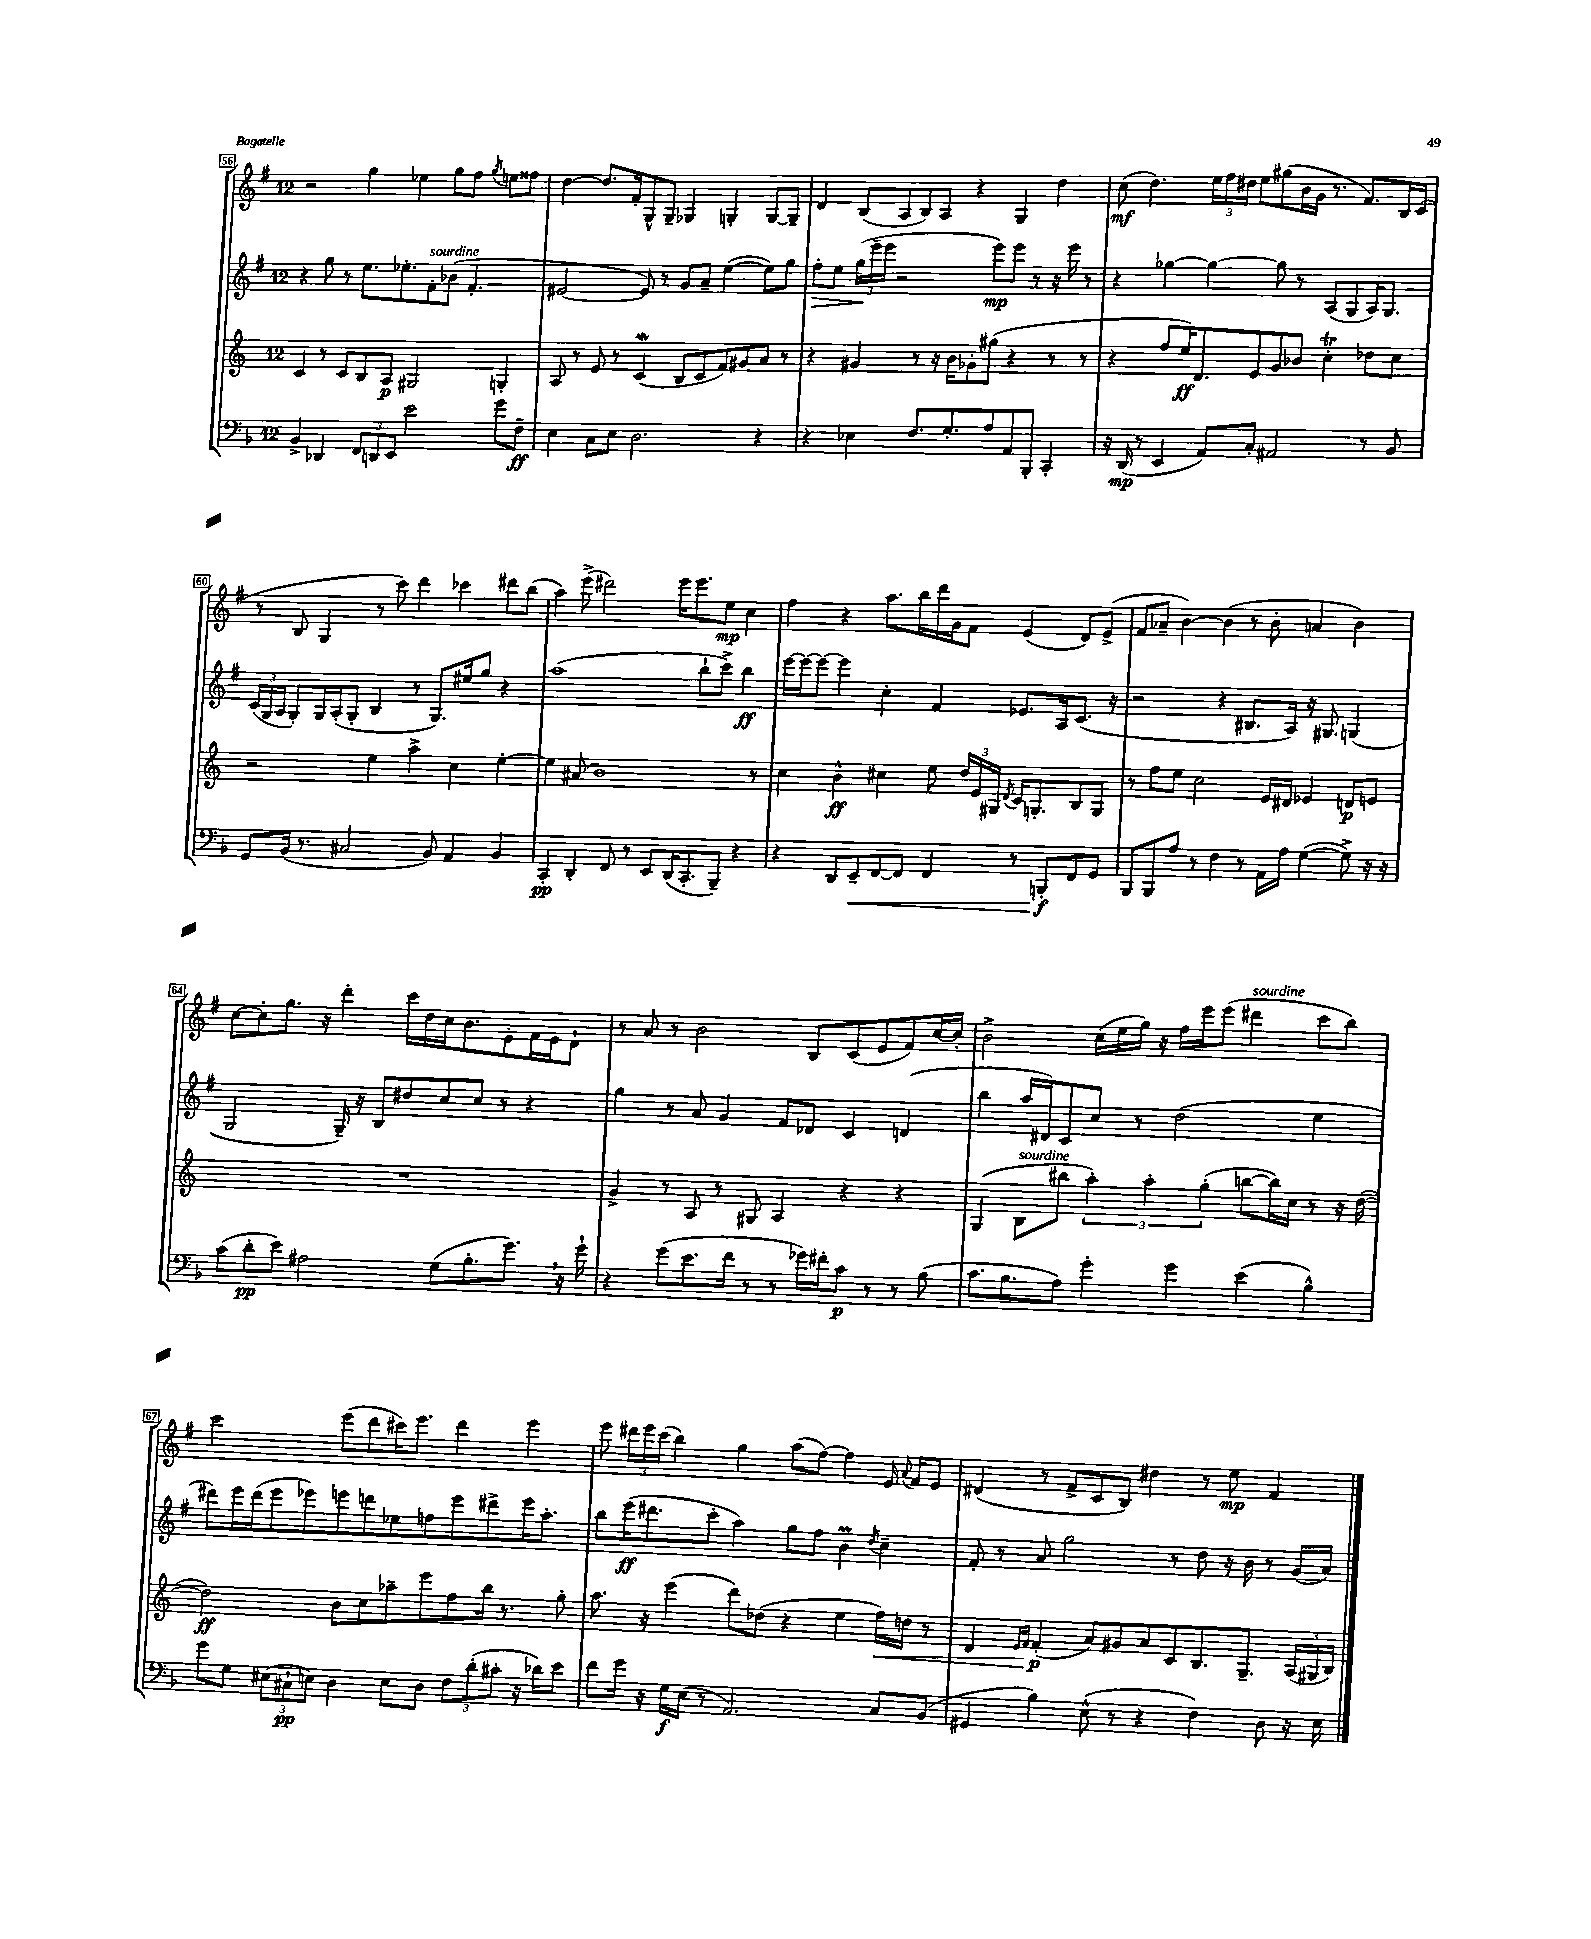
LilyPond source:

<<
\new StaffGroup <<
\new Staff = "s0" {
    \clef treble \key g \major \once \override Staff.TimeSignature.style = #'single-digit \time 12/8
    \autoBeamOff r2 g''4 ees''4 g''8[ fis''8] \acciaccatura { g''8 } e''8[ fisis''8] |
    d''4~ d''8.[ fis'16-. g8-^ g8]-- ges4 g4-. g8[~ g8]-- |
    d'4 b8[( a8 b8) a8] r4 g4 d''4 |
    c''8\mf( d''4.) \tuplet 3/2 { e''16[ fis''16 dis''16] } e''8[ gis''8( b'16 g'16] r8. fis'8.[) b16 c'16]( |
    r8 b8 g4 r8 c'''8) d'''4 ces'''4 dis'''8[ b''8]( |
    a''4) e'''8->( dis'''2) e'''16[ e'''8. e''8]\mp c''4 |
    fis''4 r4 a''8.[ b''16 d'''16 g'16 fis'8] e'4( d'8[) e'8]->( |
    fis'8[ aes'8]-- b'4~) b'4( r8 b'8-. a'4 b'4) |
    c''8[~ c''8-. g''8.] r16 d'''4-. c'''16[ d''16 c''16 b'8. e'8-. fis'16 e'16 d'8]-! |
    r8 a'8 r8 b'2 b8[ c'8( e'8 fis'8) c''16~ c''16]-. |
    b'2-> c''16[( e''16 g''16]) r16 fis''16[ e'''16 e'''8]( dis'''4^\markup { \italic "sourdine" } c'''8[ b''8]) |
    c'''2 e'''8[( d'''8 cis'''16) e'''8.] d'''4 e'''4 |
    e'''8 \tuplet 3/2 { dis'''16[ e'''16 c'''16]( } b''4) g''4 a''8[( fis''8]~) fis''4 e'16 \appoggiatura { a'8 } fis'16[ e'8] |
    dis'4( r8 fis'8[-> c'8 b8]) dis''4 r8 e''8\mp fis'4 \bar "|." |
}
\new Staff = "s1" {
    \clef treble \key g \major \once \override Staff.TimeSignature.style = #'single-digit \time 12/8
    \autoBeamOff r4 g''8 r8 e''8.[ ees''8.-. fis'8-.^\markup { \italic "sourdine" } bes'8]( fis'4.-. |
    eis'2~ eis'8) r8 g'8[ a'8]-- e''4~( e''8[) g''8] |
    fis''8[-.\> e''8] \tuplet 3/2 { g''16[\!( e'''16-- e'''16] } r2 e'''8[\mp) e'''8] r8 r16 e'''16 r8 |
    r4 ges''4~ ges''4~ ges''8 r8 a8[( g8 a16) g8.] |
    \tuplet 3/2 { c'16[( g16 a16] } g8[-.) g16 a16-.( g8]-. b4 r8 g8.[) eis''16 g''8] r4 |
    a''1( b''8[-! c'''8]->) b''4\ff |
    e'''16[~ e'''16~ e'''8]~ e'''4 c''4-. fis'4 ees'8.[ a16 c'8.]( r16 |
    r2 r4 bis8.[ a16]) r16 gis8. g4( |
    g2 g16--) r16 b8[ dis''8 c''8 c''8] r8 r4 |
    g''4 r8 a'8 g'4 fis'8[ des'8] c'4 d'4( |
    b''4 a''16[ dis'16) c'8 c''8] r8 d''2( e''4 |
    dis'''8[) e'''16 dis'''16( e'''8 ees'''8) e'''8 d'''8 ees''8 f''8 e'''8 dis'''8-> e'''16 a''8.]-. |
    b''8[ e'''16\ff( dis'''8. c'''8]-. a''4) g''8[ fis''8] b'4\prall \acciaccatura { d''8 } c''4-- |
    fis'8-. r8 a'8 g''2 r8 d''8 r16 b'16 r8 g'16[( a'16]) \bar "|." |
}
\new Staff = "s2" {
    \clef treble \key c \major \once \override Staff.TimeSignature.style = #'single-digit \time 12/8
    \autoBeamOff c'4 r8 c'8[ b8 a8]\p gis2 g4-. |
    a8 r8 e'8 r8 c'4\mordent( b8[ c'8 f'8) gis'8 a'8] r8 |
    r4 gis'4 r8 r16 b'16[ ges'8-. gis''8]( r4 r8 r8 |
    r4 f''8[ e''16\ff) d'8. e'8 g'8 bes'8] c''4-.\trill des''8[ c''8] |
    r2 e''4 a''4-> c''4 e''4~-. |
    e''4 ais'8( b'1) r8 |
    c''4 b'4-^\ff cis''4 e''8 \tuplet 3/2 { d''16[ e'16 gis16] } \acciaccatura { d'8 } c'16[ g8.-. b8 g8] |
    r8 f''8[ e''8] c''2 e'16[ dis'16] ees'4 d'8[\p e'8] |
    R1. |
    g'4-> r8 a8 r8 gis8 a4 r4 r4 |
    g4( b8[^\markup { \italic "sourdine" } bis''8] \tuplet 3/2 { a''4-.) a''4-. g''4-.( } b''8[~ b''16) c''16] r8 r16 d''16~( |
    d''2\ff) b'8[ c''8 aes''8-- e'''8 f''8 b''16] r8. g''8-. |
    a''8. r16 e'''4( d'''8[) des''8]( r4 e''4 f''16[\<) d''16] r8 |
    d'4 \grace { e'16[ f'16] } f'4-.\p\!( a'8[) gis'8 a'8 c'8 b8. g8.]-- \tuplet 3/2 { a16[( gis16 b16]) } \bar "|." |
}
\new Staff = "s3" {
    \clef bass \key f \major \once \override Staff.TimeSignature.style = #'single-digit \time 12/8
    \autoBeamOff bes,4-> des,4 \tuplet 3/2 { f,8[ d,8 e,8] } e'2 g'8[ f8]--\ff |
    e4 c8[ e8] d2. r4 |
    r4 ees4 f8.[ g8.-. a8 a,8 bes,,8]-. c,4-. |
    r16 d,16\mp( r8 e,4 a,8[) c8]-. ais,2 r8 bes,8 |
    g,8[ bes,16]( r8. cis2 bes,8) a,4 bes,4 |
    c,4-.\pp d,4-. f,8 r8 e,8[ d,16( c,8.-. bes,,8]--) r4 |
    r4 d,8[ e,8--\< f,8~ f,8] f,4 r8 b,,8[-.\f\! f,8 g,8] |
    bes,,8[ bes,,8 a8] r8 f4 r8 a,16[ a16] g4~( g8->) r16 r16 |
    c'8[( d'8-.\pp e'8]) ais2 g8[( bes8.-. g'8.]) \breathe r16 g'16-! |
    r4 g'8[( e'8. f'16] r8 r8 ges'16[) fis'16-. c'8]\p r8 r8 bes8( |
    c'8.[ bes8. a8]) g'4-. g'4 e'4( bes4-^) |
    g'8[ g8] \tuplet 3/2 { eis8[( cis8-!\pp e8]) } d4 e8[ d8] \tuplet 3/2 { f8[ d'8-.( cis'8]-. } r16 des'16[) e'8] |
    f'8[ g'16] r16 g16[\f e16]( r8 a,2.) c8[ bes,8]( |
    gis,4 bes4) e8-^( r8 r4 f4) d8 r16 e16 \bar "|." |
}
>>
>>
\layout { \context { \Score currentBarNumber = #56 \override BarNumber.stencil = #(make-stencil-boxer 0.1 0.3 ly:text-interface::print) } }
